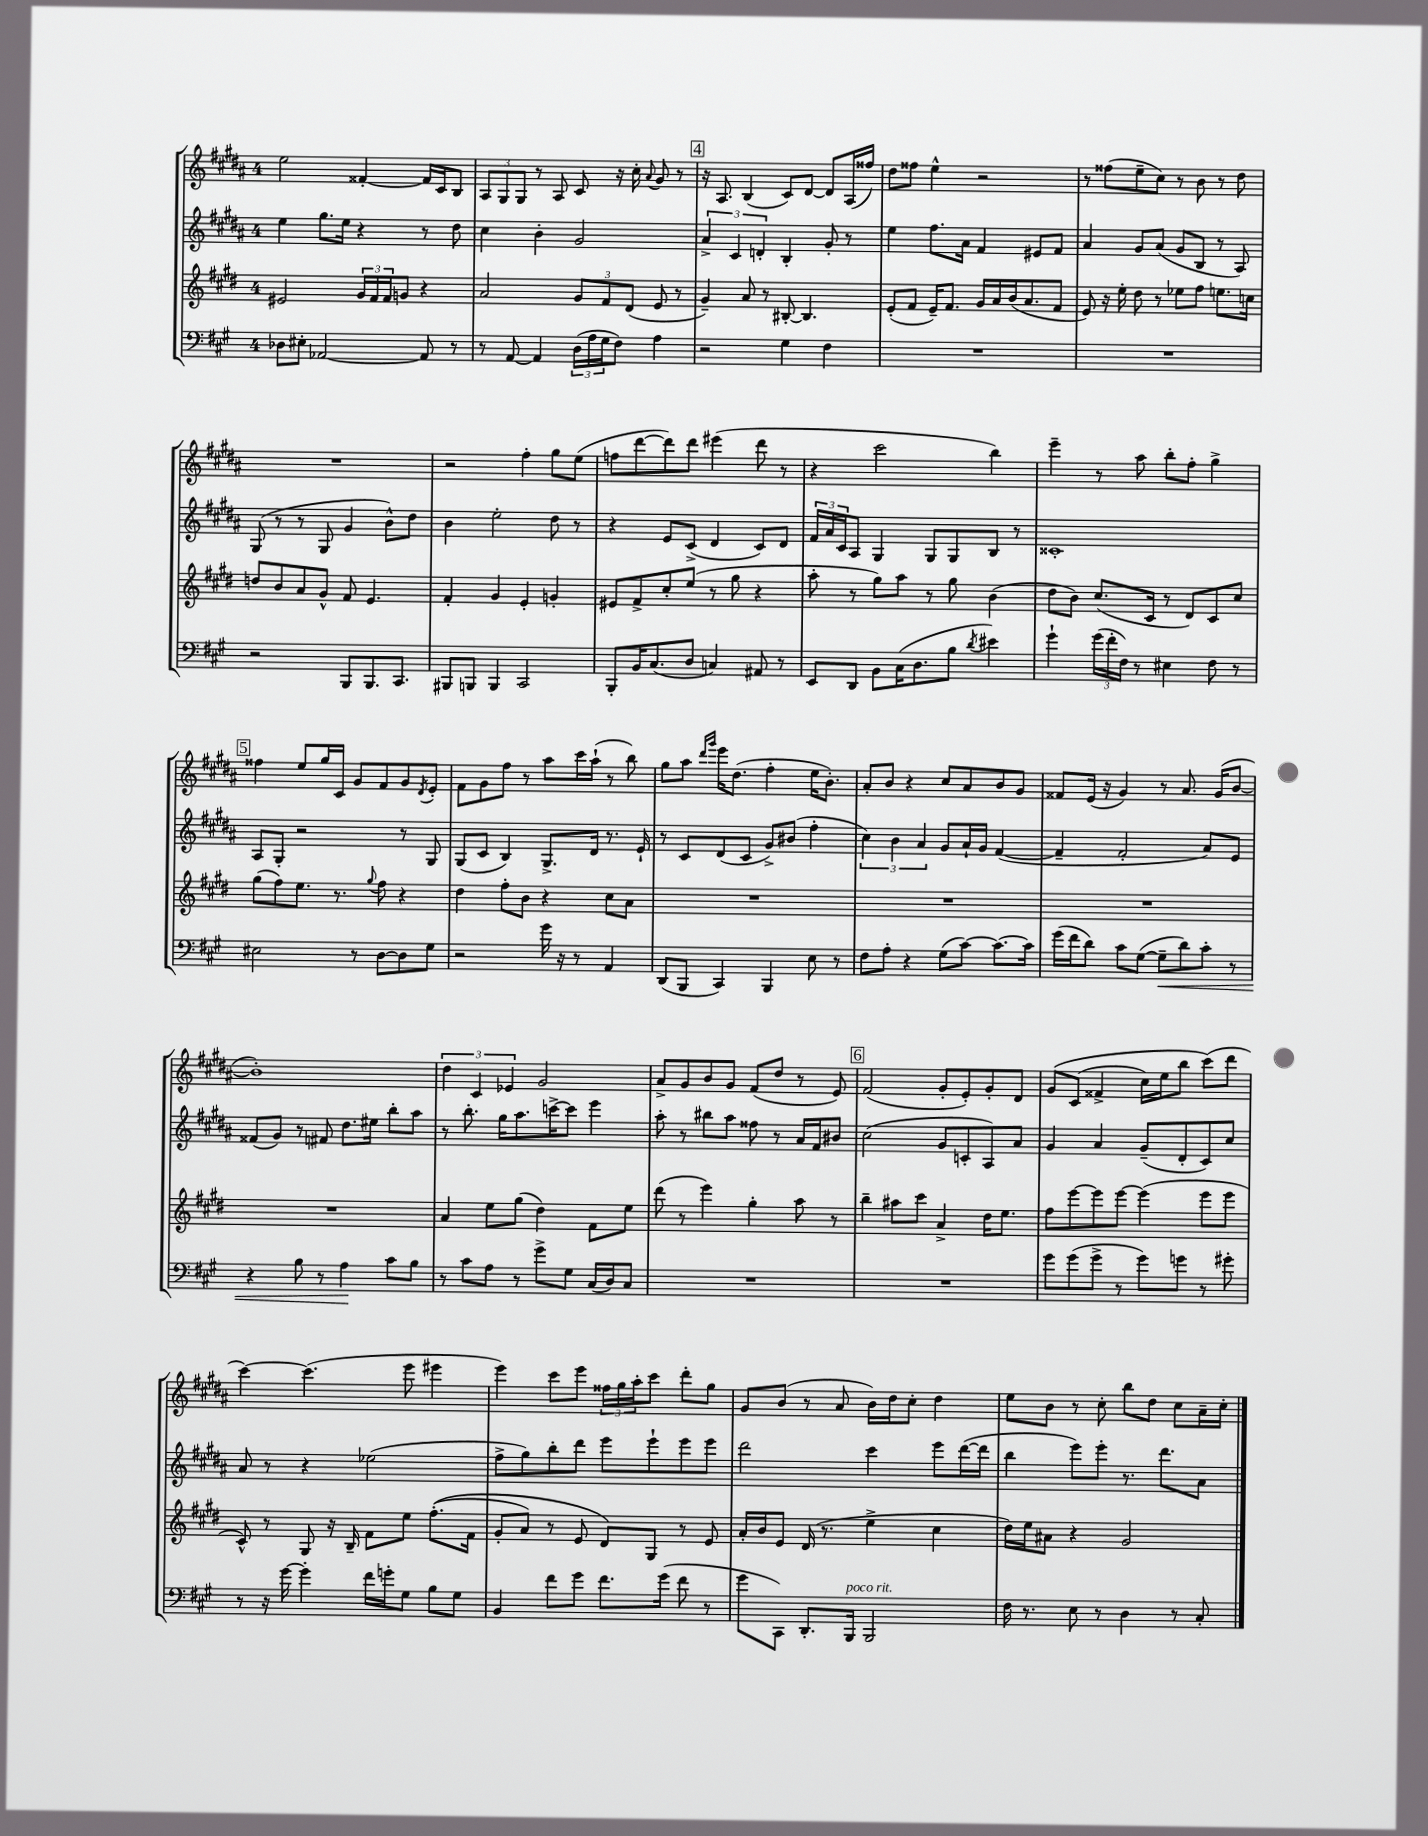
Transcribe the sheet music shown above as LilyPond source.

<<
\new StaffGroup <<
\new Staff = "s0" {
    \clef treble \key b \major \once \override Staff.TimeSignature.style = #'single-digit \time 4/4
    e''2 fisis'4~-. fisis'16 cis'16 b8 |
    \tuplet 3/2 { ais8 gis8 gis8 } r8 ais8 cis'8 r16 cis''16-. \appoggiatura { ais'8 } gis'8 r8 |
    \mark \markup { \box "4" } r16 ais8. b4( cis'8) dis'8~ dis'8 ais16( fisis''16) |
    dis''8 fisis''8 e''4-^ r2 |
    r8 fisis''8( e''8-- cis''8) r8 b'8 r8 dis''8 |
    R1 |
    r2 fis''4-. gis''8 e''8( |
    f''8 dis'''8~ dis'''8) dis'''8 eis'''4( dis'''8 r8 |
    r4 cis'''2 b''4) |
    e'''4-- r8 ais''8 b''8-. fis''8-. gis''4-> |
    \mark \markup { \box "5" } fisis''4 e''8 gis''16 cis'16 gis'8 fis'8 gis'8 \acciaccatura { dis'8 } e'8-. |
    fis'8 gis'8 fis''8 r8 ais''8 cis'''16 ais''16-!( r8 b''8) |
    gis''8 ais''8 \grace { dis'''16 gis'''16 } e'''16 dis''8.( fis''4-. e''16 b'8.-.) |
    ais'8-. b'8 r4 cis''8 ais'8 b'8 gis'8 |
    fisis'8 e'16( r16 gis'4) r8 ais'8. gis'16( b'8~ |
    b'1-.) |
    \tuplet 3/2 { dis''4 cis'4 ees'4 } gis'2 |
    ais'8-> gis'8 b'8 gis'8 fis'8( dis''8 r8 e'8) |
    \mark \markup { \box "6" } fis'2( gis'8-. e'8-.) gis'8-. dis'8 |
    gis'8\( cis'8( fisis'4-> cis''16) e''16 b''8 cis'''8(\) dis'''8 |
    cis'''4~) cis'''4.( e'''8 eis'''4 |
    e'''4) cis'''8 e'''8 \tuplet 3/2 { fisis''16 gis''16 ais''16-. } cis'''8 dis'''8-. gis''8 |
    gis'8 b'8( r8 ais'8 b'16) dis''16 cis''8-. dis''4 |
    e''8 b'8 r8 cis''8-. b''8 dis''8 cis''8 ais'16-- cis''16-. \bar "|." |
}
\new Staff = "s1" {
    \clef treble \key b \major \once \override Staff.TimeSignature.style = #'single-digit \time 4/4
    e''4 gis''8. e''16 r4 r8 dis''8 |
    cis''4 b'4-. gis'2 |
    \mark \markup { \box "4" } \tuplet 3/2 { ais'4-> cis'4 d'4-. } b4-. gis'8-. r8 |
    e''4 fis''8. ais'16 fis'4 eis'8 fis'8 |
    ais'4 gis'8 ais'8( gis'8 b8 r8 ais8) |
    gis8( r8 r8 gis8 gis'4 b'8-^) dis''8 |
    b'4 e''2-. dis''8 r8 |
    r4 e'8 cis'8->( dis'4 cis'8) dis'8 |
    \tuplet 3/2 { fis'16 ais'16 cis'16 } ais8 gis4 gis8 gis8 b8 r8 |
    cisis'1-. |
    \mark \markup { \box "5" } ais8 gis8-. r2 r8 gis8 |
    gis8( cis'8 b4) gis8.-> dis'16 r8. e'16-! |
    r8 cis'8 dis'8( cis'8 gis'8->) bis'8( fis''4-. |
    \tuplet 3/2 { cis''4) b'4 ais'4 } gis'8 ais'16-! gis'16 fis'4~( |
    fis'4-- fis'2-. ais'8) e'8 |
    fisis'8( gis'8) r8 fis'8 dis''8. eis''16 b''8-. ais''8 |
    r8 b''8.-. gis''16 ais''8. c'''16~-> c'''8 e'''4 |
    ais''8-. r8 bis''8 ais''8 fisis''8 r8 ais'16 fis'16 bis'8 |
    \mark \markup { \box "6" } cis''2( gis'8 c'8-. ais8) ais'8 |
    gis'4 ais'4 gis'8--( dis'8-. cis'8) cis''8 |
    ais'8 r8 r4 ees''2( |
    fis''8-> gis''8) b''8-. dis'''8 e'''8 e'''8-! e'''8 e'''8 |
    dis'''2 cis'''4 e'''8 dis'''16~( dis'''16 |
    b''4 e'''8) e'''8-. r8. dis'''8. ais'8 \bar "|." |
}
\new Staff = "s2" {
    \clef treble \key e \major \once \override Staff.TimeSignature.style = #'single-digit \time 4/4
    eis'2 \tuplet 3/2 { gis'16 fis'16 fis'16 } g'8 r4 |
    a'2 \tuplet 3/2 { gis'8 fis'8 dis'8( } e'8 r8 |
    \mark \markup { \box "4" } gis'4--) a'8 r8 bis8~-. bis4. |
    e'8-.( fis'8 e'16--) fis'8. gis'16 a'16 b'16( a'8. fis'8 |
    e'8) r16 e''16-. dis''8 r8 ees''8 fis''8 e''8. c''16 |
    d''8 b'8 a'8 gis'8-^ fis'8 e'4. |
    fis'4-. gis'4 e'4-. g'4-. |
    eis'8 fis'8-> cis''8-. e''8( r8 gis''8 r4 |
    a''8-. r8 gis''8) a''8 r8 gis''8 b'4( |
    dis''8 b'8) cis''8.( cis'16 r8 dis'8) cis'8 cis''8 |
    \mark \markup { \box "5" } gis''8( fis''8) e''8. r8. \appoggiatura { gis''8 } fis''8 r4 |
    dis''4 fis''8-. b'8 r4 cis''8 a'8 |
    R1 |
    R1 |
    R1 |
    R1 |
    a'4 e''8 gis''8( dis''4) fis'8 e''8 |
    dis'''8( r8 e'''4) gis''4-. a''8 r8 |
    \mark \markup { \box "6" } b''4-- ais''8 cis'''8 a'4-> dis''16 e''8. |
    fis''8 e'''8~ e'''8 e'''8~ e'''4( e'''8 e'''8 |
    cis'8-^) r8 gis8 r16 b16-- fis'8 e''8 fis''8.-.(\( fis'16 |
    gis'8-. a'8) r8 e'8 dis'8\) gis8 r8 e'8 |
    a'16-. b'16 e'8 dis'16( r8. e''4-> cis''4 |
    dis''16) e''16 ais'8 r4 gis'2 \bar "|." |
}
\new Staff = "s3" {
    \clef bass \key a \major \once \override Staff.TimeSignature.style = #'single-digit \time 4/4
    des8 eis8-. aes,2~ aes,8 r8 |
    r8 a,8~ a,4 \tuplet 3/2 { d16( a16 gis16 } fis8) a4 |
    \mark \markup { \box "4" } r2 gis4 fis4 |
    R1 |
    R1 |
    r2 b,,8 b,,8. cis,8. |
    bis,,8 b,,8 b,,4 cis,2 |
    b,,8-. b,16 cis8.( d8 c4) ais,8 r8 |
    e,8 d,8 b,8 cis16( d8. b8 \acciaccatura { d'8 } eis'4) |
    gis'4-! \tuplet 3/2 { gis'16( fis'16-. fis16) } r8 eis4 fis8 r8 |
    \mark \markup { \box "5" } eis2 r8 d8~ d8 gis8 |
    r2 gis'16 r16 r8 a,4 |
    d,8( b,,8 cis,4) b,,4 e8 r8 |
    fis8 a8-. r4 gis8( cis'8~) cis'8.~ cis'16 |
    gis'16( fis'16 d'8) cis'8 gis8~( gis8--\< d'8) cis'8-. r8 |
    r4 b8 r8 a4\! cis'8 b8 |
    r8 cis'8 a8 r8 gis'8-> gis8 cis16( d16) cis8 |
    R1 |
    \mark \markup { \box "6" } R1 |
    gis'8 gis'8( gis'8-> r8 gis'8) g'8 r8 gis'8-. |
    r8 r16 gis'16~ gis'4-. fis'16 g'16-. gis8 b8 gis8 |
    b,4 fis'8 gis'8 fis'8. gis'16( fis'8 r8 |
    gis'8 cis,8) d,8.-. b,,16^\markup { \italic "poco rit." } b,,2 |
    fis16 r8. e8 r8 d4 r8 cis8-. \bar "|." |
}
>>
>>
\layout { \context { \Score \remove "Bar_number_engraver" } }
